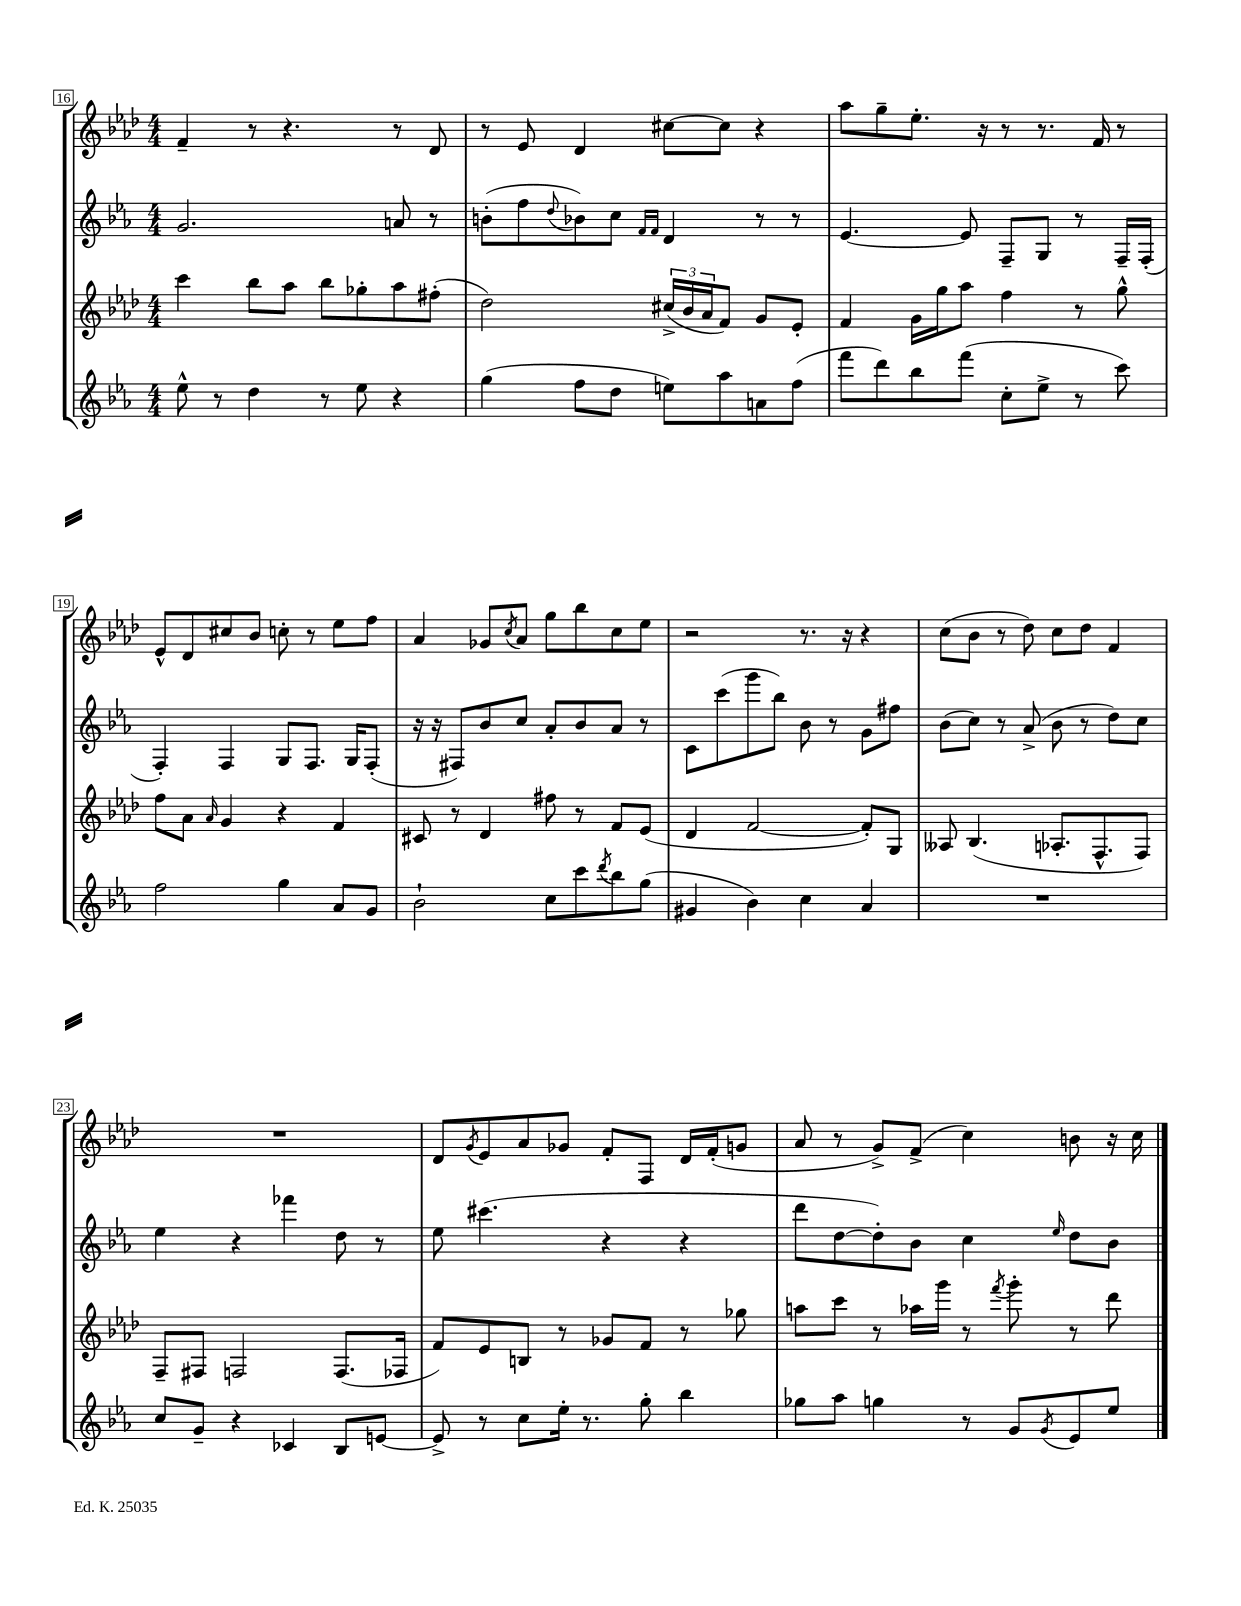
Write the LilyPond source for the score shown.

<<
\new StaffGroup <<
\new Staff = "s0" {
    \clef treble \key aes \major \numericTimeSignature \time 4/4
    f'4-- r8 r4. r8 des'8 |
    r8 ees'8 des'4 cis''8~ cis''8 r4 |
    aes''8 g''8-- ees''8.-. r16 r8 r8. f'16 r8 |
    ees'8-^ des'8 cis''8 bes'8 c''8-. r8 ees''8 f''8 |
    aes'4 ges'8 \acciaccatura { c''8 } aes'8 g''8 bes''8 c''8 ees''8 |
    r2 r8. r16 r4 |
    c''8( bes'8 r8 des''8) c''8 des''8 f'4 |
    R1 |
    des'8 \acciaccatura { g'8 } ees'8 aes'8 ges'8 f'8-. f8 des'16 f'16-.( g'8 |
    aes'8 r8 g'8->) f'8->( c''4) b'8 r16 c''16 \bar "|." |
}
\new Staff = "s1" {
    \clef treble \key ees \major \numericTimeSignature \time 4/4
    g'2. a'8 r8 |
    b'8-.( f''8 \appoggiatura { d''8 } bes'8) c''8 \grace { f'16 f'16 } d'4 r8 r8 |
    ees'4.~ ees'8 f8-- g8 r8 f16-- f16-.( |
    f4-.) f4 g8 f8. g16 f8-.( |
    r16 r16 fis8) bes'8 c''8 aes'8-. bes'8 aes'8 r8 |
    c'8 c'''8( g'''8 bes''8) bes'8 r8 g'8 fis''8 |
    bes'8( c''8) r8 aes'8->( bes'8 r8 d''8) c''8 |
    ees''4 r4 fes'''4 d''8 r8 |
    ees''8 cis'''4.( r4 r4 |
    d'''8 d''8~ d''8-.) bes'8 c''4 \grace { ees''16 } d''8 bes'8 \bar "|." |
}
\new Staff = "s2" {
    \clef treble \key aes \major \numericTimeSignature \time 4/4
    c'''4 bes''8 aes''8 bes''8 ges''8-. aes''8 fis''8-.( |
    des''2) \tuplet 3/2 { cis''16->( bes'16 aes'16 } f'8) g'8 ees'8-. |
    f'4 g'16 g''16 aes''8 f''4 r8 g''8-^ |
    f''8 aes'8 \grace { aes'16 } g'4 r4 f'4 |
    cis'8 r8 des'4 fis''8 r8 f'8 ees'8( |
    des'4 f'2~ f'8-.) g8 |
    aeses8 bes4.( aes8.-. f8.-^ f8) |
    f8-- fis8 f2 f8.( fes16 |
    f'8) ees'8 b8 r8 ges'8 f'8 r8 ges''8 |
    a''8 c'''8 r8 aes''16 g'''16 r8 \acciaccatura { f'''8 } g'''8-. r8 des'''8 \bar "|." |
}
\new Staff = "s3" {
    \clef treble \key ees \major \numericTimeSignature \time 4/4
    ees''8-^ r8 d''4 r8 ees''8 r4 |
    g''4( f''8 d''8 e''8) aes''8 a'8 f''8( |
    f'''8 d'''8) bes''8 f'''8( c''8-. ees''8-> r8 c'''8) |
    f''2 g''4 aes'8 g'8 |
    bes'2-! c''8 c'''8 \acciaccatura { d'''8 } bes''8 g''8( |
    gis'4 bes'4) c''4 aes'4 |
    R1 |
    c''8 g'8-- r4 ces'4 bes8 e'8~ |
    e'8-> r8 c''8 ees''16-. r8. g''8-. bes''4 |
    ges''8 aes''8 g''4 r8 g'8 \acciaccatura { g'8 } ees'8 ees''8 \bar "|." |
}
>>
>>
\layout { \context { \Score currentBarNumber = #16 \override BarNumber.stencil = #(make-stencil-boxer 0.1 0.3 ly:text-interface::print) } }
